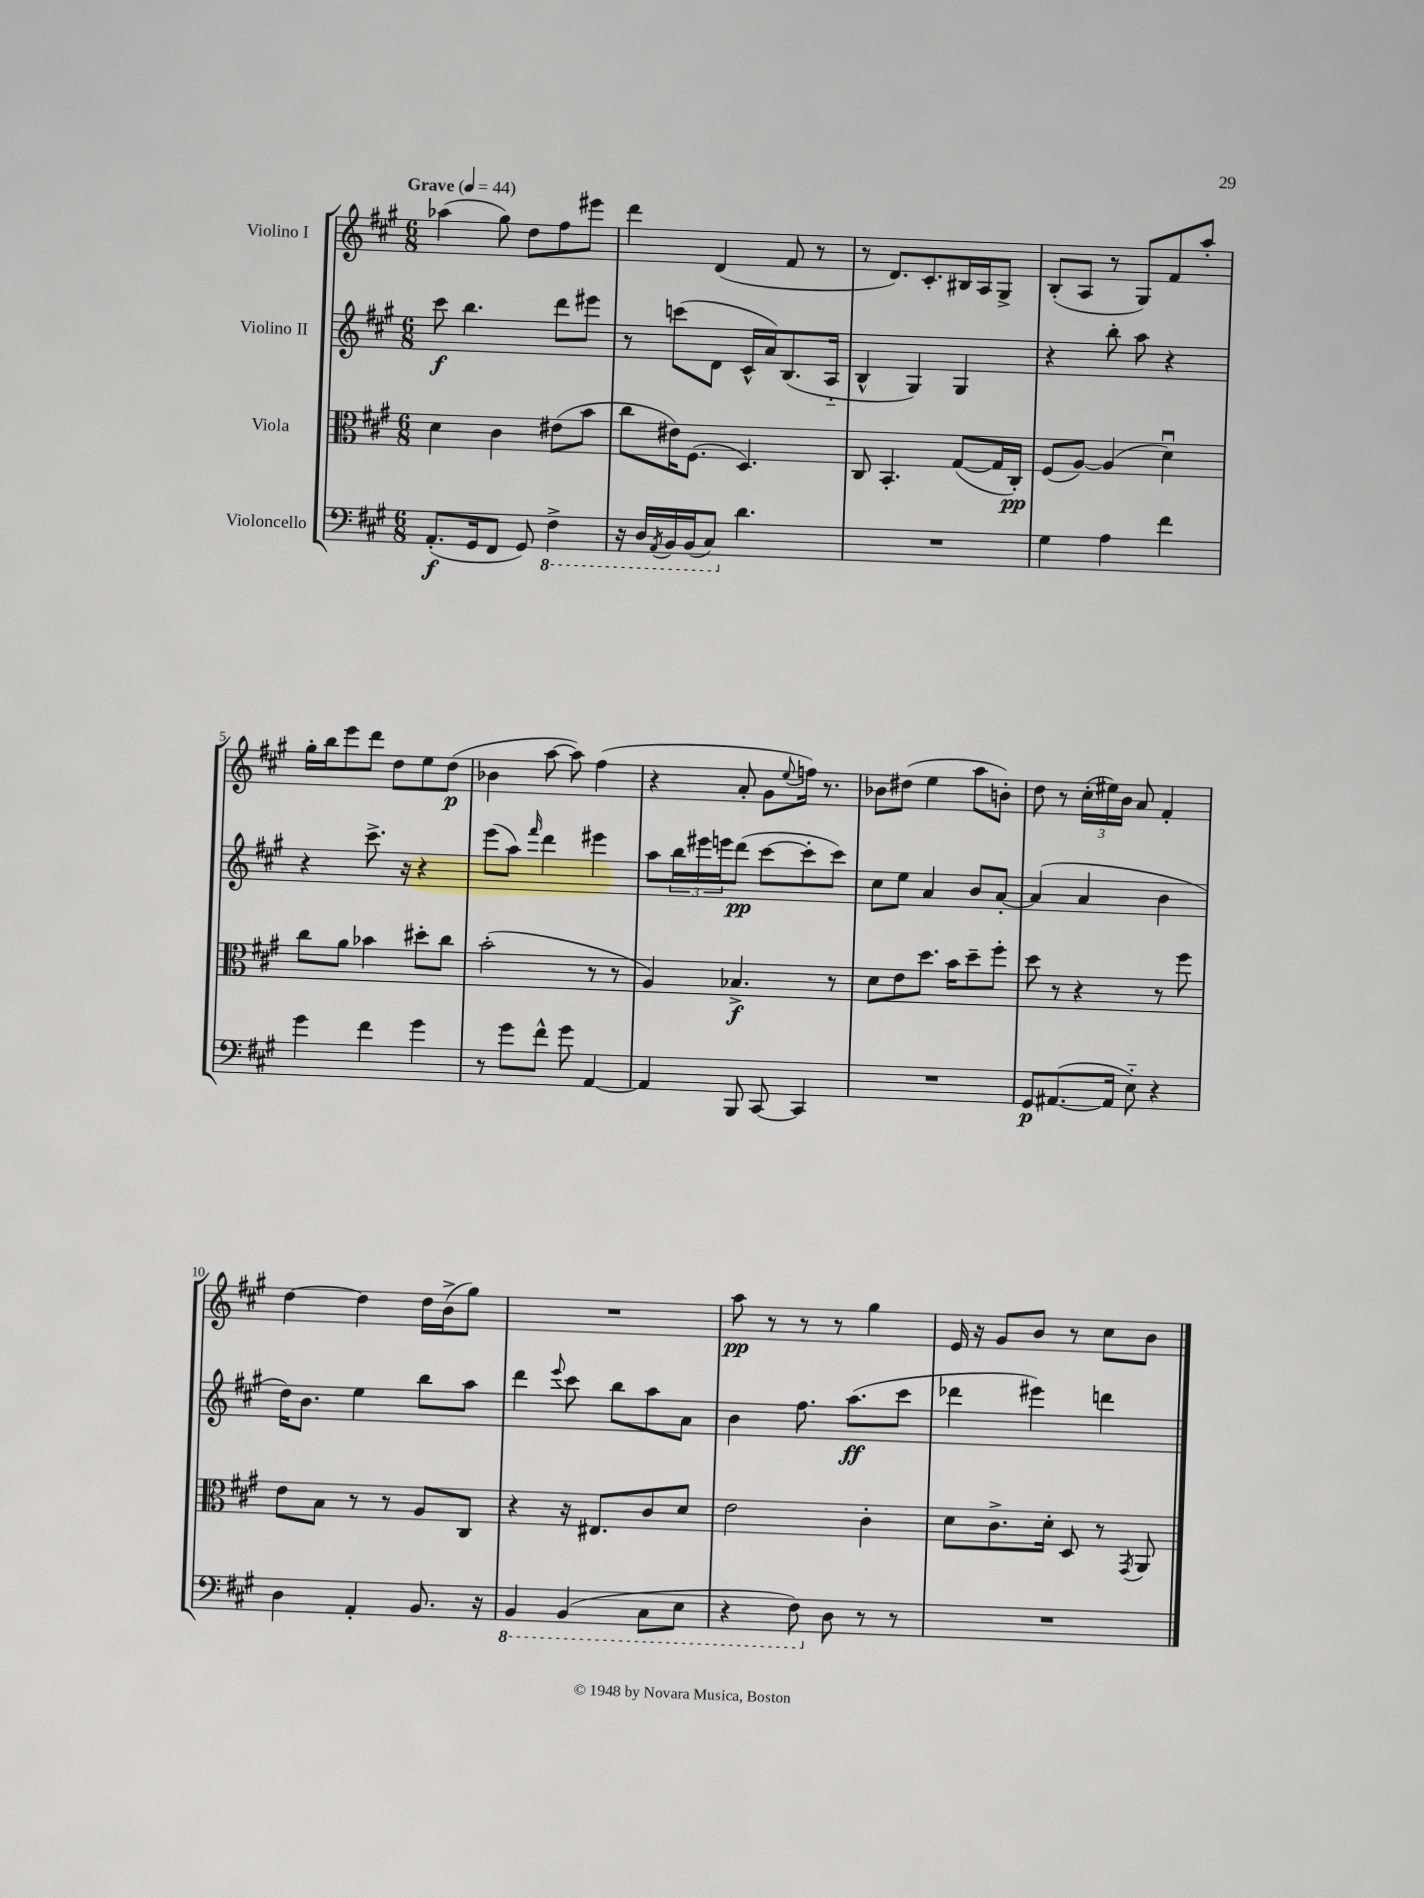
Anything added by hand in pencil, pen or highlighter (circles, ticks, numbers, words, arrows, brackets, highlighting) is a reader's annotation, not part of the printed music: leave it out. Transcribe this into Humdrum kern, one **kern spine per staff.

**kern	**dynam	**kern	**dynam	**kern	**dynam	**kern	**dynam
*part4	*part4	*part3	*part3	*part2	*part2	*part1	*part1
*staff4	*staff4	*staff3	*staff3	*staff2	*staff2	*staff1	*staff1
*I"Violoncello	*	*I"Viola	*	*I"Violino II	*	*I"Violino I	*
*clefF4	*	*clefC3	*	*clefG2	*	*clefG2	*
*k[f#c#g#]	*	*k[f#c#g#]	*	*k[f#c#g#]	*	*k[f#c#g#]	*
*M6/8	*	*M6/8	*	*M6/8	*	*M6/8	*
*MM44	*	*MM44	*	*MM44	*	*MM44	*
=1	=1	=1	=1	=1	=1	=1	=1
!	!	!	!	!	!	!LO:TX:a:B:t=Grave	!
(8.AA'/L	f	4d\	.	8ccc#\	f	(4aa-X\	.
.	.	.	.	4.bb\	.	.	.
16GG#/k	.	.	.	.	.	.	.
8FF#/J	.	4c#\	.	.	.	8gg#\)	.
8GG#/)	.	.	.	.	.	8dd\L	.
*8ba	*	*	*	*	*	*	*
4FF#^\	.	(8e#X\L	.	8ddd\L	.	8ff#\	.
.	.	8b\J	.	8eee#X\J	.	8eee#X\J	.
=2	=2	=2	=2	=2	=2	=2	=2
16r	.	8cc#\L	.	8r	.	4ddd\	.
16DD/LL	.	.	.	.	.	.	.
8qAAA/	.	.	.	.	.	.	.
16BBB/	.	16e#X\K)	.	(8cccn\L	.	.	.
(16BBB/J	.	(8.F#\J	.	.	.	.	.
8CC#/J)	.	.	.	8d\J	.	(4d/	.
*X8ba	*	*	*	*	*	*	*
4.d\	.	4.D/)	.	16c#^^/LL	.	.	.
.	.	.	.	16a/J)	.	.	.
.	.	.	.	(8.B/	.	8f#/	.
.	.	.	.	.	.	8r	.
.	.	.	.	16A/Jk	.	.	.
=3	=3	=3	=3	=3	=3	=3	=3
2.r	.	8C#/	.	4B^^/	.	8r	.
.	.	4.BB'/	.	.	.	8.d/L)	.
.	.	.	.	4G#/)	.	.	.
.	.	.	.	.	.	8.c#'/	.
.	.	([8G#/L	.	4G#/	.	16B#X/L	.
.	.	.	.	.	.	16A/J	.
.	.	16G#/L]	.	.	.	8G#^/J	.
.	.	16C#'/JJ)	pp	.	.	.	.
=4	=4	=4	=4	=4	=4	=4	=4
4G#\	.	(8F#/L	.	4r	.	(8B'/L	.
.	.	[8A/J)	.	.	.	8A/J	.
4A\	.	(4A/]	.	8bb'\	.	8r	.
.	.	.	.	8aa\	.	8G#/L)	.
4f#\	.	4du\)	.	4r	.	8f#/	.
.	.	.	.	.	.	8aa'/J	.
!!LO:LB:g=z
=5	=5	=5	=5	=5	=5	=5	=5
4g#\	.	8cc#\L	.	4r	.	16gg#'\LL	.
.	.	.	.	.	.	16bb\J	.
.	.	8a\J	.	.	.	8eee\	.
4f#\	.	4b-X\	.	8.ccc#^\	.	8ddd\J	.
.	.	.	.	.	.	8dd\L	.
.	.	.	.	16r	.	.	.
4g#\	.	8dd#X'\L	.	4r	.	8ee\	.
.	.	8cc#\J	.	.	.	(8dd\J	p
=6	=6	=6	=6	=6	=6	=6	=6
8r	.	(2b'\	.	(8eee\L	.	4b-X\	.
8g#\L	.	.	.	8aa\J)	.	.	.
.	.	.	.	16qqfff#/	.	.	.
8f#^^\J	.	.	.	4ddd\	.	[8aa\	.
8g#\	.	.	.	.	.	8aa\])	.
[4AA/	.	8r	.	4eee#X\	.	(4ff#\	.
.	.	8r	.	.	.	.	.
=7	=7	=7	=7	=7	=7	=7	=7
4AA/]	.	4A/)	.	8aa\L	.	4r	.
.	.	.	.	24bb\L	.	.	.
.	.	.	.	24eee#X\	.	.	.
.	.	.	.	24eeen\J	.	.	.
8BBB/	.	4.B-X^/	f	(8ddd\J	pp	8a'/	.
[8CC#/	.	.	.	[8ccc#\L	.	8g#\L	.
.	.	.	.	.	.	8qqee/	.
4CC#/]	.	.	.	8ccc#'\]	.	16ffn\Jk)	.
.	.	.	.	.	.	8.r	.
.	.	8r	.	8ccc#\J)	.	.	.
=8	=8	=8	=8	=8	=8	=8	=8
2.r	.	8d\L	.	8cc#\L	.	8b-X\L	.
.	.	8e\	.	8ee\J	.	(8dd#X\J	.
.	.	8.dd\J	.	4a/	.	4ee\	.
.	.	16b\KL	.	.	.	.	.
.	.	8dd~\	.	8b/L	.	8aa\L	.
.	.	8ff#'\J	.	[8a'/J	.	8bn'\J)	.
=9	=9	=9	=9	=9	=9	=9	=9
8GG#/L	p	8dd\	.	(4a/]	.	8dd\	.
([8.AA#X/	.	8r	.	.	.	8r	.
.	.	4r	.	4a/	.	(24cc#'\LL	.
.	.	.	.	.	.	24ee#X\)	.
16AA#/Jk]	.	.	.	.	.	.	.
.	.	.	.	.	.	24b\JJ	.
8E\)	.	.	.	.	.	8a/	.
4r	.	8r	.	4b\	.	4f#'/	.
.	.	8ff#\	.	.	.	.	.
!!LO:LB:g=z
=10	=10	=10	=10	=10	=10	=10	=10
4D\	.	8e\L	.	16dd\KL)	.	[4dd\	.
.	.	.	.	8.b\J	.	.	.
.	.	8B\J	.	.	.	.	.
4AA'/	.	8r	.	4ee\	.	4dd\]	.
.	.	8r	.	.	.	.	.
8.BB/	.	8A/L	.	8bb\L	.	16dd\LL	.
.	.	.	.	.	.	(16b^\J	.
.	.	8C#/J	.	8aa\J	.	8gg#\J)	.
16r	.	.	.	.	.	.	.
=11	=11	=11	=11	=11	=11	=11	=11
*8ba	*	*	*	*	*	*	*
4BBB/	.	4r	.	4ddd\	.	2.r	.
.	.	.	.	8qqeee/	.	.	.
(4BBB/	.	16r	.	8ccc#\	.	.	.
.	.	8.E#X/L	.	.	.	.	.
.	.	.	.	8bb\L	.	.	.
8CC#\L	.	8c#/	.	8aa\	.	.	.
8EE\J	.	8d/J	.	8a\J	.	.	.
=12	=12	=12	=12	=12	=12	=12	=12
4r	.	2e\	.	4b\	.	8aa\	pp
.	.	.	.	.	.	8r	.
8FF#\)	.	.	.	8.ff#\	.	8r	.
*X8ba	*	*	*	*	*	*	*
8D\	.	.	.	.	.	8r	.
.	.	.	.	(8.aa\L	ff	.	.
8r	.	4c#'\	.	.	.	4gg#\	.
8r	.	.	.	8ccc#\J	.	.	.
=13	=13	=13	=13	=13	=13	=13	=13
2.r	.	8d\L	.	4ddd-X\	.	16e/	.
.	.	.	.	.	.	16r	.
.	.	8.c#^\	.	.	.	8g#/L	.
.	.	.	.	4eee#X\)	.	8b/J	.
.	.	16d'\Jk	.	.	.	.	.
.	.	8D/	.	.	.	8r	.
.	.	8r	.	4dddn\	.	8cc#\L	.
.	.	8qGG#/	.	.	.	.	.
.	.	8AA/	.	.	.	8b\J	.
==	==	==	==	==	==	==	==
*-	*-	*-	*-	*-	*-	*-	*-
